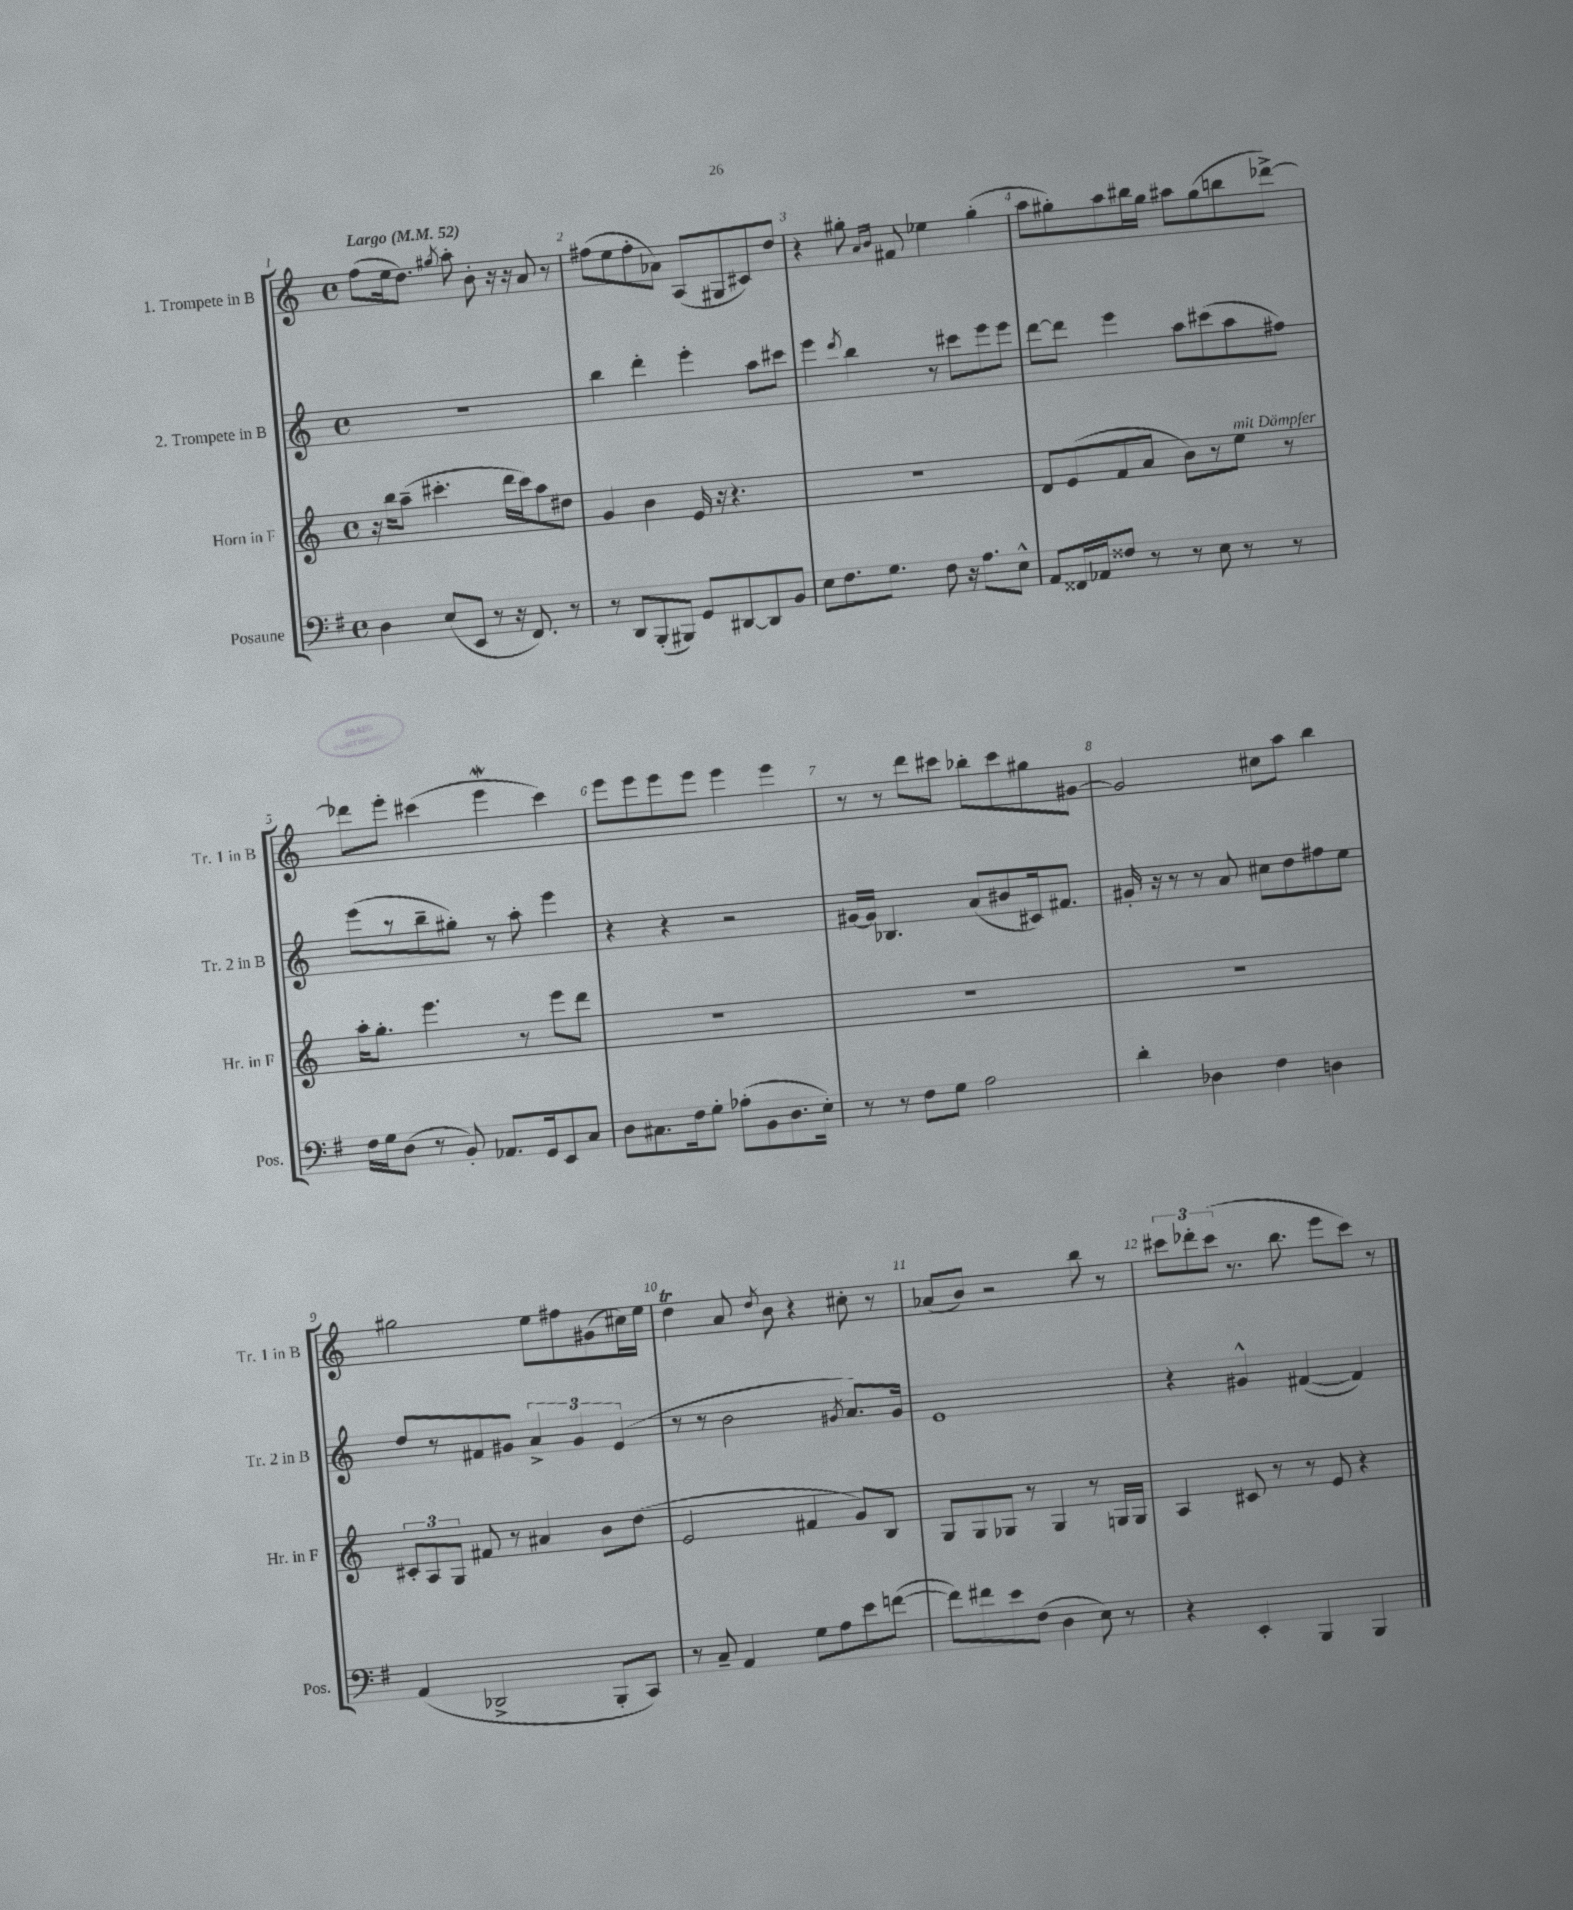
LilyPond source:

<<
\new StaffGroup <<
\new Staff = "s0" \with { instrumentName = "1. Trompete in B" shortInstrumentName = "Tr. 1 in B" } {
    \clef treble \key c \major \defaultTimeSignature \time 4/4 \tempo "Largo" 4 = 52
    \autoBeamOff f''8[( e''16 d''8.]) \acciaccatura { gis''8 } a''8-. b'8-. r16 r16 a'8 r8 |
    fis''8[( e''8 fis''8-. aes'8]) a8[( gis8 cis'8) d''8] |
    r4 gis''8-. \grace { a'16[ b'16] } fis'8 ees''4 gis''4-.( |
    a''8[ gis''8-.) a''8 bis''16 gis''16] ais''8[ gis''8( b''8 des'''8]~->) |
    des'''8[ e'''8]-. cis'''4( e'''4\mordent cis'''4) |
    e'''8[ e'''8 e'''8 e'''8] e'''4 e'''4 |
    r8 r8 d'''8[ cis'''8] bes''8[-. cis'''8 gis''8 gis'8]~ |
    gis'2 cis''8[ a''8] b''4 |
    gis''2 e''8[ fis''8 gis'8( cis''16) e''16] |
    d''4\trill a'8 \acciaccatura { d''8 } b'8 r4 cis''8-. r8 |
    aes'8[( b'8]) r2 b''8 r8 |
    \tuplet 3/2 { cis'''8[ des'''8-. cis'''8]( } r8. b''8. e'''8[ cis'''8]) r8 \bar "|." |
}
\new Staff = "s1" \with { instrumentName = "2. Trompete in B" shortInstrumentName = "Tr. 2 in B" } {
    \clef treble \key c \major \defaultTimeSignature \time 4/4
    \autoBeamOff R1 |
    b''4 d'''4-. e'''4-. a''8[ cis'''8] |
    e'''4 \acciaccatura { d'''8 } b''4 r8 cis'''8[ e'''8 e'''8] |
    d'''8[~ d'''8] e'''4 a''8[ cis'''8( a''8 fis''8]) |
    e'''8[( r8 b''8-- gis''8]-.) r8 a''8-. e'''4 |
    r4 r4 r2 |
    gis'16[~ gis'16] bes4. a'8[( bis'8 cis'16) fis'8.] |
    gis'16-. r16 r8 r8 a'8 cis''8[ d''8 fis''8 e''8] |
    d''8[ r8 fis'8 gis'8] \tuplet 3/2 { a'4-> gis'4 e'4( } |
    r8 r8 b'2 \acciaccatura { gis'8 } a'8.[) gis'16] |
    e'1 |
    r4 gis'4-^ fis'4~( fis'4) \bar "|." |
}
\new Staff = "s2" \with { instrumentName = "Horn in F" shortInstrumentName = "Hr. in F" } {
    \clef treble \key c \major \defaultTimeSignature \time 4/4
    \autoBeamOff r16 b''16[ a''8]--( cis'''4.-. d'''16[ cis'''16) a''8 dis''8] |
    g'4 b'4 e'16 r16 r4. |
    R1 |
    d'8[ e'8( f'8 a'8] b'8[) r8 e''8]^\markup { \italic "mit Dämpfer" } r8 |
    a''16[-. g''8.]-. e'''4. r8 e'''8[ d'''8] |
    R1 |
    R1 |
    R1 |
    \tuplet 3/2 { cis'8[-. a8 g8] } fis'8 r8 ais'4 b'8[ d''8]( |
    e'2 fis'4 g'8[) b8] |
    g8[ g8 ges8] r8 ges4 r8 g16[ g16] |
    a4 cis'8 r8 r8 e'8 r4 \bar "|." |
}
\new Staff = "s3" \with { instrumentName = "Posaune" shortInstrumentName = "Pos." } {
    \clef bass \key g \major \defaultTimeSignature \time 4/4
    \autoBeamOff d4 e8[( e,8] r8 r16 fis,8.) r8 |
    r8 d,8[ b,,8-.( bis,,8]) g,8[ dis,8~ dis,8 b,8] |
    e8[ fis8. g8.] fis8 r16 a8.[ e8]-^ |
    a,8[ fisis,16 aes,16 fisis8] r8 r8 e8 r8 r8 |
    fis16[ g16 d8]( r8 b,8-.) aes,8.[ g,16 e,8 c8] |
    d8[ cis8. fis16 g8]-. aes8[-.( b,8 d8. e16]-.) |
    r8 r8 fis8[ g8] a2 |
    d'4-. des4 fis4 d4 |
    a,4( des,2-> b,,8[-. c,8]) |
    r8 c8-- a,4 g8[ a8 e'8 f'8]~( |
    f'8[) fis'8 e'8 fis8]( d4 e8) r8 |
    r4 e,4-. b,,4 b,,4 \bar "|." |
}
>>
>>
\layout { \context { \Score \override BarNumber.break-visibility = ##(#f #t #t) barNumberVisibility = #all-bar-numbers-visible } }
